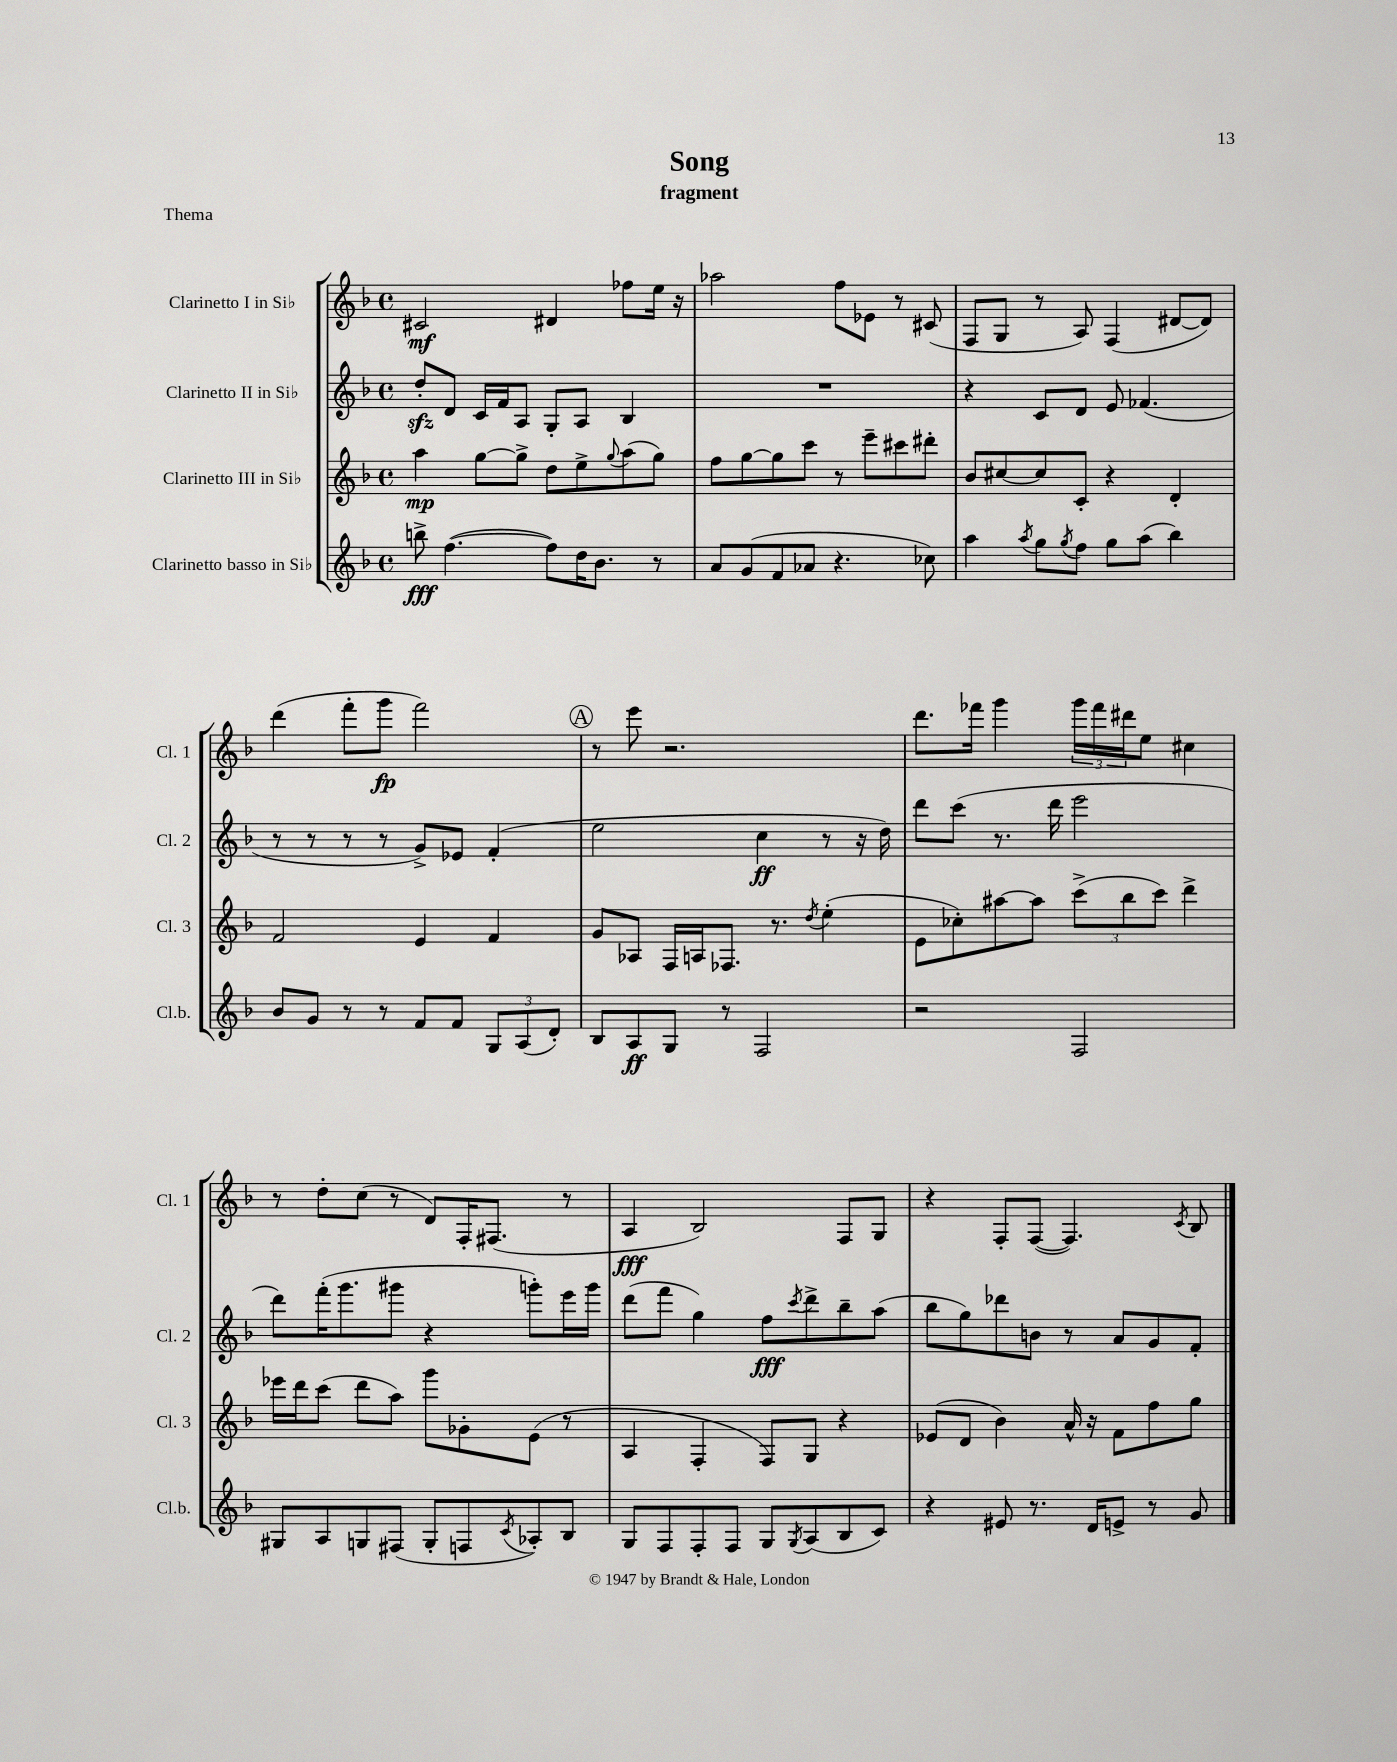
\header { title = "Song" subtitle = "fragment" piece = "Thema" }
<<
\new StaffGroup <<
\new Staff = "s0" \with { instrumentName = "Clarinetto I in Sib" shortInstrumentName = "Cl. 1" } {
    \clef treble \key f \major \defaultTimeSignature \time 4/4
    cis'2\mf dis'4 fes''8 e''16 r16 |
    aes''2 f''8 ees'8 r8 cis'8( |
    f8 g8 r8 a8) f4( dis'8~ dis'8) |
    d'''4( f'''8-. g'''8\fp f'''2) |
    \mark \markup { \circle "A" } r8 e'''8 r2. |
    d'''8. fes'''16 g'''4 \tuplet 3/2 { g'''16 fes'''16 dis'''16 } e''8 cis''4 |
    r8 d''8-. c''8( r8 d'8) f16-. fis8.( r8 |
    a4\fff bes2) f8 g8 |
    r4 f8-. f8~( f4.) \acciaccatura { c'8 } bes8 \bar "|." |
}
\new Staff = "s1" \with { instrumentName = "Clarinetto II in Sib" shortInstrumentName = "Cl. 2" } {
    \clef treble \key f \major \defaultTimeSignature \time 4/4
    d''8-.\sfz d'8 c'16 f'16 a8 g8-. a8 bes4 |
    R1 |
    r4 c'8 d'8 e'8 fes'4.( |
    r8 r8 r8 r8 g'8->) ees'8 f'4-.( |
    \mark \markup { \circle "A" } e''2 c''4\ff r8 r16 d''16) |
    d'''8 c'''8( r8. d'''16 e'''2 |
    d'''8) f'''16-.( g'''8. gis'''8 r4 g'''8-.) e'''16 g'''16 |
    d'''8( f'''8 g''4) f''8\fff \acciaccatura { c'''8 } d'''8-> bes''8-- a''8( |
    bes''8 g''8) des'''8 b'8 r8 a'8 g'8 f'8-. \bar "|." |
}
\new Staff = "s2" \with { instrumentName = "Clarinetto III in Sib" shortInstrumentName = "Cl. 3" } {
    \clef treble \key f \major \defaultTimeSignature \time 4/4
    a''4\mp g''8~ g''8-> d''8 e''8-> \appoggiatura { g''8 } a''8( g''8) |
    f''8 g''8~ g''8 c'''8 r8 e'''8-- cis'''8 dis'''8-. |
    bes'8 cis''8~ cis''8 c'8-. r4 d'4-. |
    f'2 e'4 f'4 |
    \mark \markup { \circle "A" } g'8 aes8 f16 a16 fes8. r8. \acciaccatura { d''8 } e''4-.( |
    e'8 ces''8-.) ais''8~ ais''8 \tuplet 3/2 { c'''8->( bes''8 c'''8) } d'''4-> |
    ees'''16 d'''16 c'''8( d'''8 a''8) g'''8 ges'8-. e'8( r8 |
    a4 f4-. f8) g8 r4 |
    ees'8( d'8 bes'4) a'16-^ r16 f'8 f''8 g''8 \bar "|." |
}
\new Staff = "s3" \with { instrumentName = "Clarinetto basso in Sib" shortInstrumentName = "Cl.b." } {
    \clef treble \key f \major \defaultTimeSignature \time 4/4
    b''8->\fff f''4.~( f''8) d''16 bes'8. r8 |
    a'8 g'8( f'8 aes'8 r4. ces''8) |
    a''4 \acciaccatura { a''8 } g''8 \acciaccatura { g''8 } f''8 g''8 a''8( bes''4) |
    bes'8 g'8 r8 r8 f'8 f'8 \tuplet 3/2 { g8 a8( d'8-.) } |
    \mark \markup { \circle "A" } bes8 a8\ff g8 r8 f2 |
    r2 f2 |
    gis8 a8 g8 fis8( g8-. f8 \acciaccatura { c'8 } aes8-.) bes8 |
    g8 f8 f8-. f8 g8 \acciaccatura { g8 } a8( bes8 c'8) |
    r4 eis'8 r8. d'16 e'8-> r8 g'8 \bar "|." |
}
>>
>>
\layout { \context { \Score \remove "Bar_number_engraver" } }
